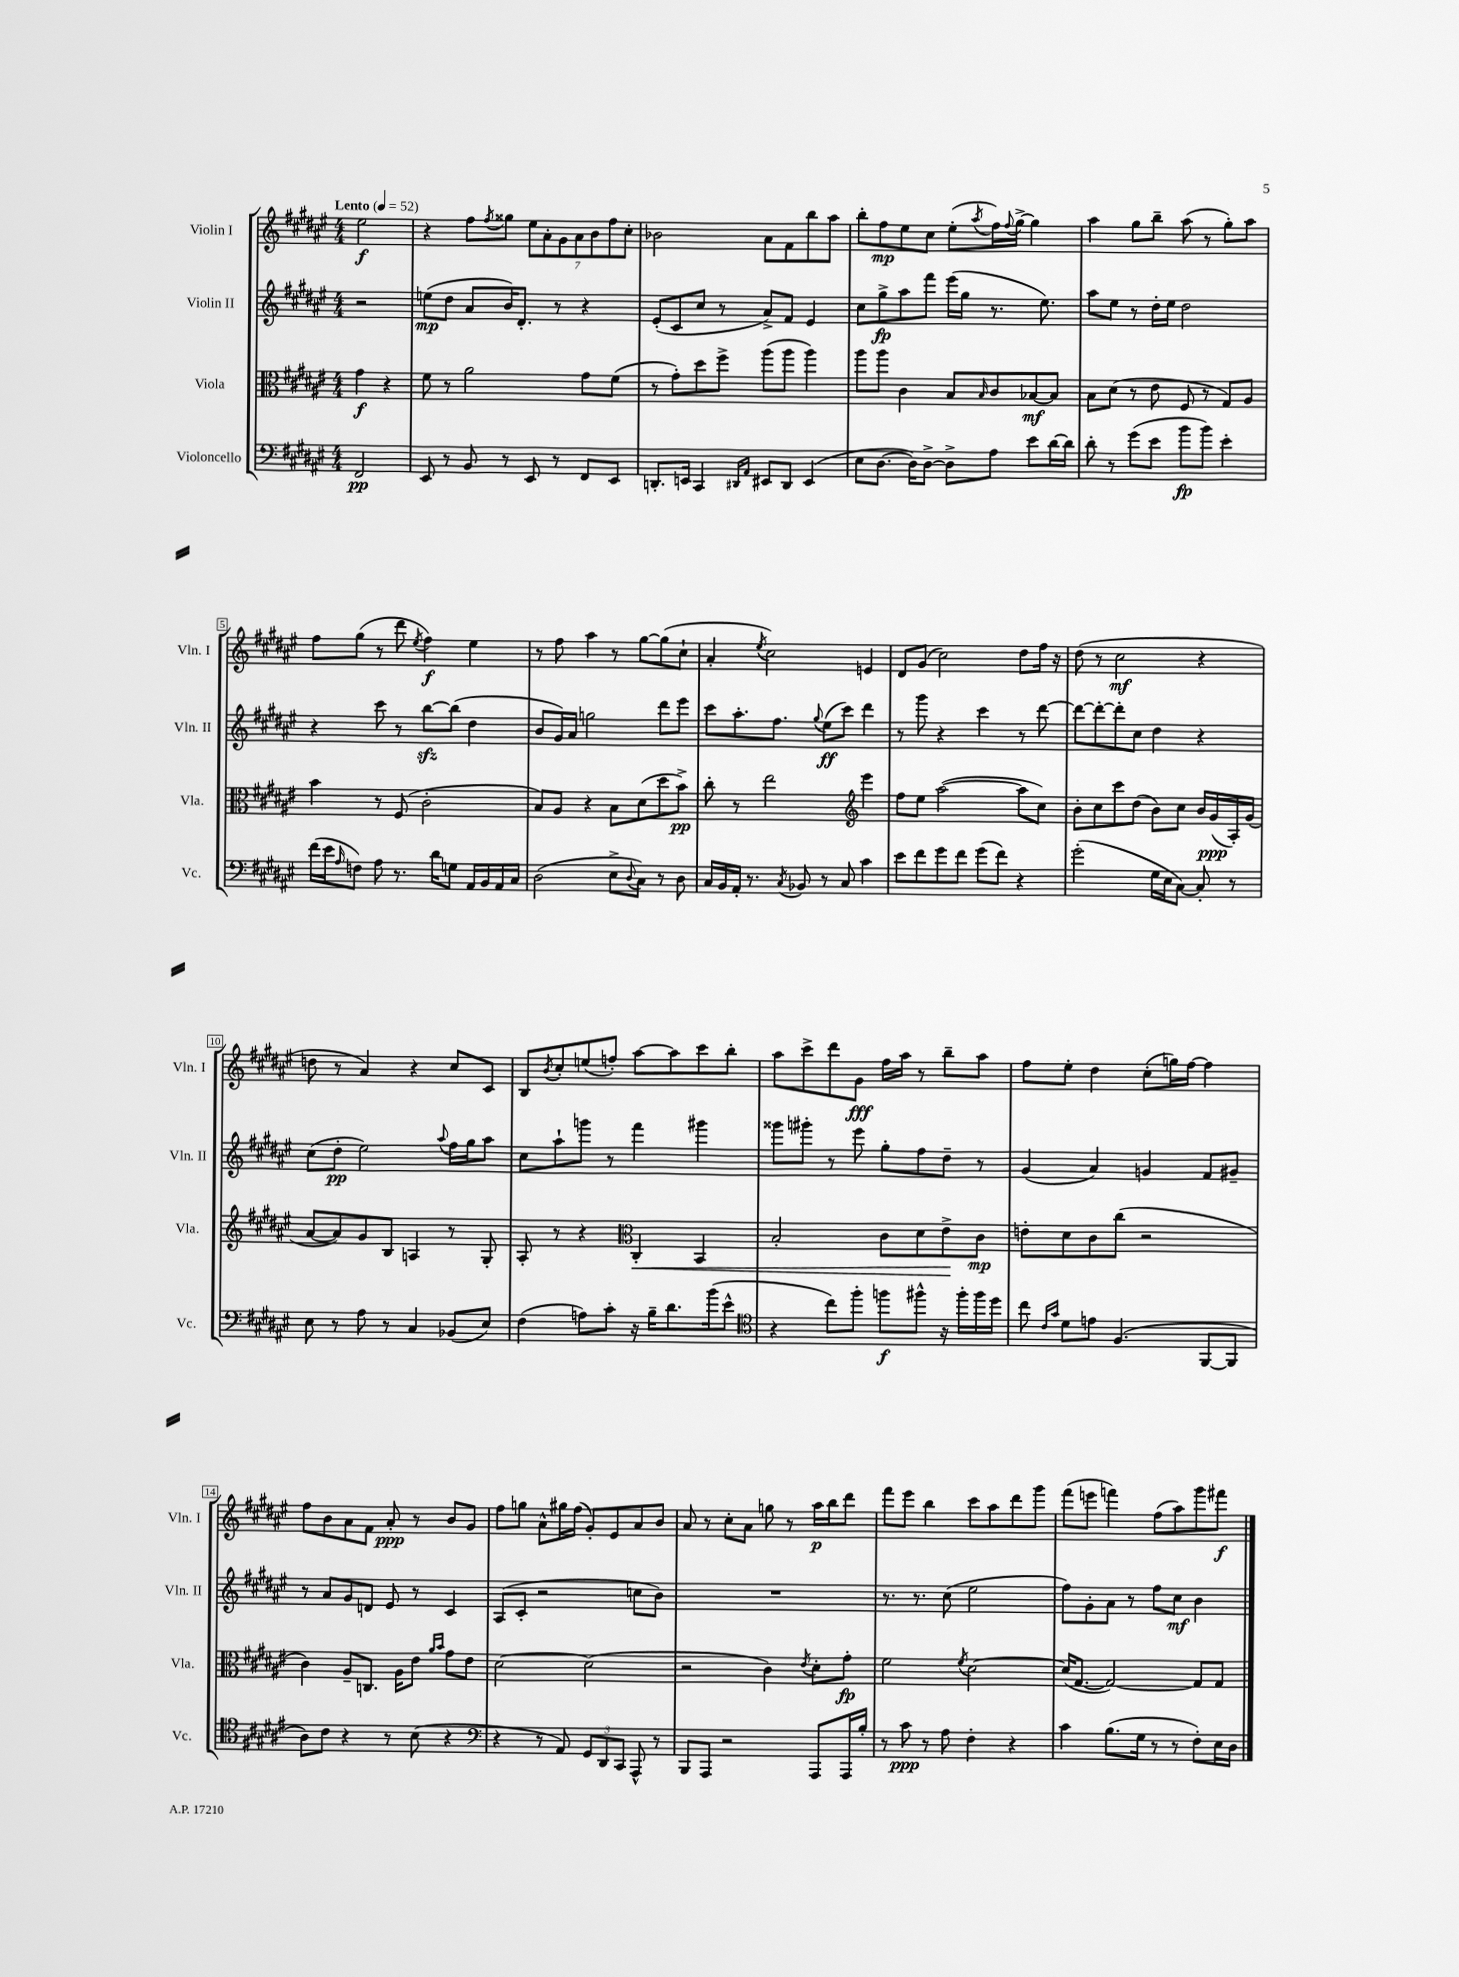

**kern	**dynam	**kern	**dynam	**kern	**dynam	**kern	**dynam
*part4	*part4	*part3	*part3	*part2	*part2	*part1	*part1
*staff4	*staff4	*staff3	*staff3	*staff2	*staff2	*staff1	*staff1
*I"Violoncello	*	*I"Viola	*	*I"Violin II	*	*I"Violin I	*
*I'Vc.	*	*I'Vla.	*	*I'Vln. II	*	*I'Vln. I	*
*clefF4	*	*clefC3	*	*clefG2	*	*clefG2	*
*k[f#c#g#d#a#e#]	*	*k[f#c#g#d#a#e#]	*	*k[f#c#g#d#a#e#]	*	*k[f#c#g#d#a#e#]	*
*M4/4	*	*M4/4	*	*M4/4	*	*M4/4	*
*MM52	*	*MM52	*	*MM52	*	*MM52	*
=	=	=	=	=	=	=	=
!	!	!	!	!	!	!LO:TX:a:B:t=Lento	!
2FF#/	pp	4g#\	f	2r	.	2ee#\	f
.	.	4r	.	.	.	.	.
=1	=1	=1	=1	=1	=1	=1	=1
8EE#/	.	8f#\	.	(8een\L	mp	4r	.
8r	.	8r	.	8dd#\J	.	.	.
8BB/	.	2a#\	.	8a#/L	.	8ff#\L	.
.	.	.	.	.	.	8qff#/	.
8r	.	.	.	16b/K)	.	8gg##X\J	.
.	.	.	.	8.d#'/J	.	.	.
8EE#/	.	.	.	.	.	14ee#\L	.
.	.	.	.	.	.	14a#'\	.
8r	.	.	.	8r	.	.	.
.	.	.	.	.	.	14g#\	.
.	.	.	.	.	.	14a#\	.
8FF#/L	.	8g#\L	.	4r	.	.	.
.	.	.	.	.	.	14b\	.
.	.	.	.	.	.	14ff#\	.
8EE#/J	.	(8f#\J	.	.	.	.	.
.	.	.	.	.	.	14cc#'\J	.
=2	=2	=2	=2	=2	=2	=2	=2
8.DDn'/L	.	8r	.	(8e#'/L	.	2b-X\	.
.	.	8g#'\L)	.	8c#/	.	.	.
16EEn/Jk	.	.	.	.	.	.	.
4CC#/	.	8dd#\	.	8cc#/J	.	.	.
.	.	8ff#^\J	.	8r	.	.	.
16qqDD#X/LL	.	.	.	.	.	.	.
16qqAA#/JJ	.	.	.	.	.	.	.
8EE#X/L	.	(8aa#\L	.	8a#^/L)	.	8a#\L	.
8DD#/J	.	8aa#\J	.	8f#/J	.	8f#\	.
(4EE#/	.	4aa#\)	.	4e#/	.	8bb\	.
.	.	.	.	.	.	8aa#\J	.
=3	=3	=3	=3	=3	=3	=3	=3
8E#\L	.	8aa#\L	.	8cc#\L	.	8bb'\L	.
[8.D#\J	.	8aa#\J	.	8gg#^\	fp	8ff#\	mp
.	.	4c#\	.	8aa#\	.	8ee#\	.
16D#\KL])	.	.	.	.	.	.	.
[8D#^\J	.	.	.	8fff#\J	.	8cc#\J	.
8D#^\L]	.	8B/L	.	(16eee#\LL	.	(8ee#'\L	.
.	.	.	.	16gg#\JJ	.	.	.
.	.	16qqB/	.	.	.	8qaa#/	.
8A#\J	.	8c#/	.	8.r	.	16ff#\L)	.
.	.	.	.	.	.	8qqff#/	.
.	.	.	.	.	.	[16gg#^\JJ	.
8e#\L	.	[8B-X/	mf	.	.	4gg#\]	.
.	.	.	.	8.ee#\)	.	.	.
[16d#\L	.	8B-/J]	.	.	.	.	.
16d#\JJ]	.	.	.	.	.	.	.
=4	=4	=4	=4	=4	=4	=4	=4
8d#'\	.	8B\L	.	8aa#\L	.	4aa#\	.
8r	.	(8d#\J	.	8ee#\J	.	.	.
(8g#\L	.	8r	.	8r	.	8gg#\L	.
8e#\J	.	8e#\	.	16dd#'\LL	.	8bb~\J	.
.	.	.	.	16ee#\JJ	.	.	.
8b\L	fp	8F#/	.	2dd#\	.	(8aa#\	.
8b\J)	.	8r	.	.	.	8r	.
4e#'\	.	8G#/L)	.	.	.	8gg#'\L)	.
.	.	8A#/J	.	.	.	8aa#\J	.
!!LO:LB:g=z
=5	=5	=5	=5	=5	=5	=5	=5
(16f#\LL	.	4b\	.	4r	.	8ff#\L	.
16e#\J	.	.	.	.	.	.	.
16qqA#/	.	.	.	.	.	.	.
8Fn\J)	.	.	.	.	.	(8gg#\J	.
8A#\	.	8r	.	8ccc#\	.	8r	.
8.r	.	(8F#/	.	8r	.	8ddd#\	.
.	.	.	.	.	.	8qee#/	.
.	.	2c#'\	.	[8bbzz\L	.	4ff#\)	f
16d#\KL	.	.	.	.	.	.	.
8Gn\J	.	.	.	(8bb\J]	.	.	.
16AA#/LL	.	.	.	4dd#\	.	4ee#\	.
16BB/	.	.	.	.	.	.	.
16AA#/	.	.	.	.	.	.	.
16C#/JJ	.	.	.	.	.	.	.
=6	=6	=6	=6	=6	=6	=6	=6
(2D#\	.	8B/L)	.	8b/L	.	8r	.
.	.	8A#/J	.	16g#/L)	.	8ff#\	.
.	.	.	.	16a#/JJ	.	.	.
.	.	4r	.	2ggn\	.	4aa#\	.
8E#^\L	.	8B\L	.	.	.	8r	.
8qqD#/	.	.	.	.	.	.	.
8C#\J)	.	(8d#\	.	.	.	[8gg#\L	.
8r	.	8dd#\	.	8ddd#\L	.	(8gg#\]	.
8D#\	.	8b^\J)	pp	8eee#\J	.	8cc#`\J	.
=7	=7	=7	=7	=7	=7	=7	=7
16C#/LL	.	8cc#'\	.	8ccc#\L	.	4a#'/	.
16BB/	.	.	.	.	.	.	.
16AA#'/JJ	.	8r	.	8.aa#'\	.	.	.
8.r	.	.	.	.	.	.	.
.	.	.	.	.	.	8qee#/	.
.	.	2ee#\	.	.	.	2cc#\)	.
.	.	.	.	8.ff#\J	.	.	.
8qC#/	.	.	.	.	.	.	.
8BB-X/	.	.	.	.	.	.	.
.	.	.	.	8qqgg#/	.	.	.
8r	.	.	.	(8ee#\L	ff	.	.
8C#/	.	.	.	8ccc#\J)	.	.	.
*	*	*clefG2	*	*	*	*	*
4c#\	.	4eee#\	.	4ddd#\	.	4en/	.
=8	=8	=8	=8	=8	=8	=8	=8
8e#\L	.	8ff#\L	.	8r	.	8d#/L	.
8f#\	.	8ee#\J	.	8ggg#\	.	(8g#/J	.
8g#\	.	([2aa#\	.	4r	.	2cc#\)	.
8f#\J	.	.	.	.	.	.	.
(8g#\L	.	.	.	4ccc#\	.	.	.
8f#\J)	.	.	.	.	.	.	.
4r	.	8aa#\L]	.	8r	.	8dd#\L	.
.	.	8cc#\J)	.	[8ddd#\	.	16ff#\Jk	.
.	.	.	.	.	.	16r	.
=9	=9	=9	=9	=9	=9	=9	=9
(2g#'\	.	8b'\L	.	8ddd#\L_	.	(8dd#\	.
.	.	8cc#\	.	8ddd#'\_	.	8r	.
.	.	8ccc#\	.	8ddd#'\]	.	2cc#\	mf
.	.	(8dd#\J	.	8cc#\J	.	.	.
16G#\LL	.	8b\L)	.	4dd#\	.	.	.
16E#\J	.	.	.	.	.	.	.
[8C#\J)	.	8cc#\J	.	.	.	.	.
8C#'/]	.	16b/LL	.	4r	.	4r	.
.	.	(16g#/	ppp	.	.	.	.
8r	.	16A#'/)	.	.	.	.	.
.	.	(16g#/JJ	.	.	.	.	.
!!LO:LB:g=z
=10	=10	=10	=10	=10	=10	=10	=10
8E#\	.	[8a#/L	.	(8cc#\L	.	8ddn\	.
8r	.	8a#/])	.	8dd#'\J	pp	8r	.
8A#\	.	8g#/	.	2ee#\)	.	4a#/)	.
8r	.	8B/J	.	.	.	.	.
4C#/	.	4An/	.	.	.	4r	.
.	.	.	.	8qqaa#/	.	.	.
(8BB-X/L	.	8r	.	16ff#\LL	.	8cc#/L	.
.	.	.	.	16gg#\J	.	.	.
8E#/J)	.	8G#'/	.	8aa#\J	.	8c#/J	.
=11	=11	=11	=11	=11	=11	=11	=11
(4F#\	.	8A#'/	.	8cc#\L	.	8B/L	.
.	.	.	.	.	.	8qb/	.
.	.	8r	.	8aa#`\	.	8cc#'/	.
8An\L)	.	4r	.	8gggn\J	.	(8een/	.
8c#'\J	.	.	.	8r	.	8ffn'/J)	.
*	*	*clefC3	*	*	*	*	*
!	!	!	!LO:HP:b	!	!	!	!
16r	.	4C#'/	<	4fff#\	.	[8aa#\L	.
16B~\KL	.	.	.	.	.	.	.
8.d#\	.	.	.	.	.	8aa#\]	.
.	.	4BB/	.	4ggg#X\	.	8ccc#\	.
(16b\k	.	.	.	.	.	.	.
8e#^^\J	.	.	.	.	.	8bb'\J	.
=12	=12	=12	=12	=12	=12	=12	=12
*clefC4	*	*	*	*	*	*	*
4r	.	2B'/	.	8ggg##X\L	.	8aa#\L	.
.	.	.	.	8ggg#X'\J	.	8ccc#^\	.
8cc#\L)	.	.	.	8r	.	8ddd#\	.
8ff#'\J	.	.	.	8eee#\	.	8g#\J	fff
8ffn\L	f	8c#\L	.	8gg#'\L	.	16ff#\LL	.
.	.	.	.	.	.	16aa#\JJ	.
8ff#X^^\J	.	8d#\	.	8ff#\	.	8r	.
16r	.	8e#^\	.	8dd#~\J	.	8bb~\L	.
16ff#'\LL	.	.	.	.	.	.	.
16ff#\	.	8c#\J	[ mp	8r	.	8aa#\J	.
16dd#\JJ	.	.	.	.	.	.	.
=13	=13	=13	=13	=13	=13	=13	=13
8cc#\	.	8en'\L	.	(4g#/	.	8ff#\L	.
16qqc#/LL	.	.	.	.	.	.	.
16qqg#/JJ	.	.	.	.	.	.	.
8d#\L	.	8d#\	.	.	.	8ee#'\J	.
8en\J	.	8c#\	.	4a#/)	.	4dd#\	.
(4.F#/	.	(8cc#\J	.	.	.	.	.
.	.	2r	.	4gn/	.	(8cc#'\L	.
.	.	.	.	.	.	16ggn\L)	.
.	.	.	.	.	.	[16ff#\JJ	.
[8FF#/L	.	.	.	8f#/L	.	4ff#\]	.
8FF#/J]	.	.	.	8g#X~/J	.	.	.
!!LO:LB:g=z
=14	=14	=14	=14	=14	=14	=14	=14
8A#\L)	.	4c#\)	.	8r	.	8ff#\L	.
8c#\J	.	.	.	8a#/L	.	8b\	.
4r	.	8A#~/L	.	8g#/	.	8a#\	.
.	.	8.Cn/J	.	8dn/J	.	8f#\J	.
8r	.	.	.	8e#/	.	8a#'/	ppp
.	.	16A#\KL	.	.	.	.	.
(8B\	.	8e#\J	.	8r	.	8r	.
.	.	16qqa#/LL	.	.	.	.	.
.	.	16qqb/JJ	.	.	.	.	.
4r	.	8g#\L	.	4c#/	.	8b/L	.
.	.	8e#\J	.	.	.	8g#/J	.
=15	=15	=15	=15	=15	=15	=15	=15
*clefF4	*	*	*	*	*	*	*
4r	.	[2d#\	.	(8A#/L	.	8ff#\L	.
.	.	.	.	8c#'/J	.	8ggn\J	.
8r	.	.	.	2r	.	8a#^^\L	.
8AA#/)	.	.	.	.	.	16gg#X\L	.
.	.	.	.	.	.	(16ff#\JJ	.
12GG#/L	.	(2d#\]	.	.	.	8g#'/L)	.
12DD#/	.	.	.	.	.	.	.
.	.	.	.	.	.	8e#/	.
12CC#/J	.	.	.	.	.	.	.
8AAA#^^/	.	.	.	8ccn\L	.	8a#/	.
8r	.	.	.	8b\J)	.	8b/J	.
=16	=16	=16	=16	=16	=16	=16	=16
8BBB/L	.	2r	.	1r	.	8a#/	.
8AAA#/J	.	.	.	.	.	8r	.
2r	.	.	.	.	.	8cc#'\L	.
.	.	.	.	.	.	8a#\J	.
.	.	4c#\)	.	.	.	8ggn\	.
.	.	.	.	.	.	8r	.
.	.	8qe#/	.	.	.	.	.
8AAA#/L	.	8d#'\L	.	.	.	16aa#\LL	p
.	.	.	.	.	.	16bb\J	.
16AAA#/L	.	8g#'\J	fp	.	.	8ddd#\J	.
16B'/JJ	.	.	.	.	.	.	.
=17	=17	=17	=17	=17	=17	=17	=17
8r	.	2f#\	.	8.r	.	8fff#\L	.
8c#\	ppp	.	.	.	.	8eee#\J	.
.	.	.	.	8.r	.	.	.
8r	.	.	.	.	.	4bb\	.
8A#\	.	.	.	(8cc#\	.	.	.
.	.	8qf#/	.	.	.	.	.
4F#'\	.	[2d#\	.	2ee#\	.	8ccc#\L	.
.	.	.	.	.	.	8aa#\	.
4r	.	.	.	.	.	8ddd#\	.
.	.	.	.	.	.	8ggg#\J	.
=18	=18	=18	=18	=18	=18	=18	=18
4c#\	.	(16d#/KL]	.	8ff#\L)	.	(8fff#\L	.
.	.	[8.G#/J	.	.	.	.	.
.	.	.	.	8g#'\	.	8eeen\J	.
(8.B\L	.	2G#/_)	.	8a#\J	.	4fffn\)	.
.	.	.	.	8r	.	.	.
16G#\Jk	.	.	.	.	.	.	.
8r	.	.	.	8ff#\L	.	(8ff#\L	.
8r	.	.	.	8cc#\J	mf	8aa#\)	.
8F#'\L)	.	8G#/L]	.	4b\	.	8ggg#\	.
16E#\L	.	8G#/J	.	.	.	8fff#X\J	f
16D#\JJ	.	.	.	.	.	.	.
==	==	==	==	==	==	==	==
*-	*-	*-	*-	*-	*-	*-	*-
